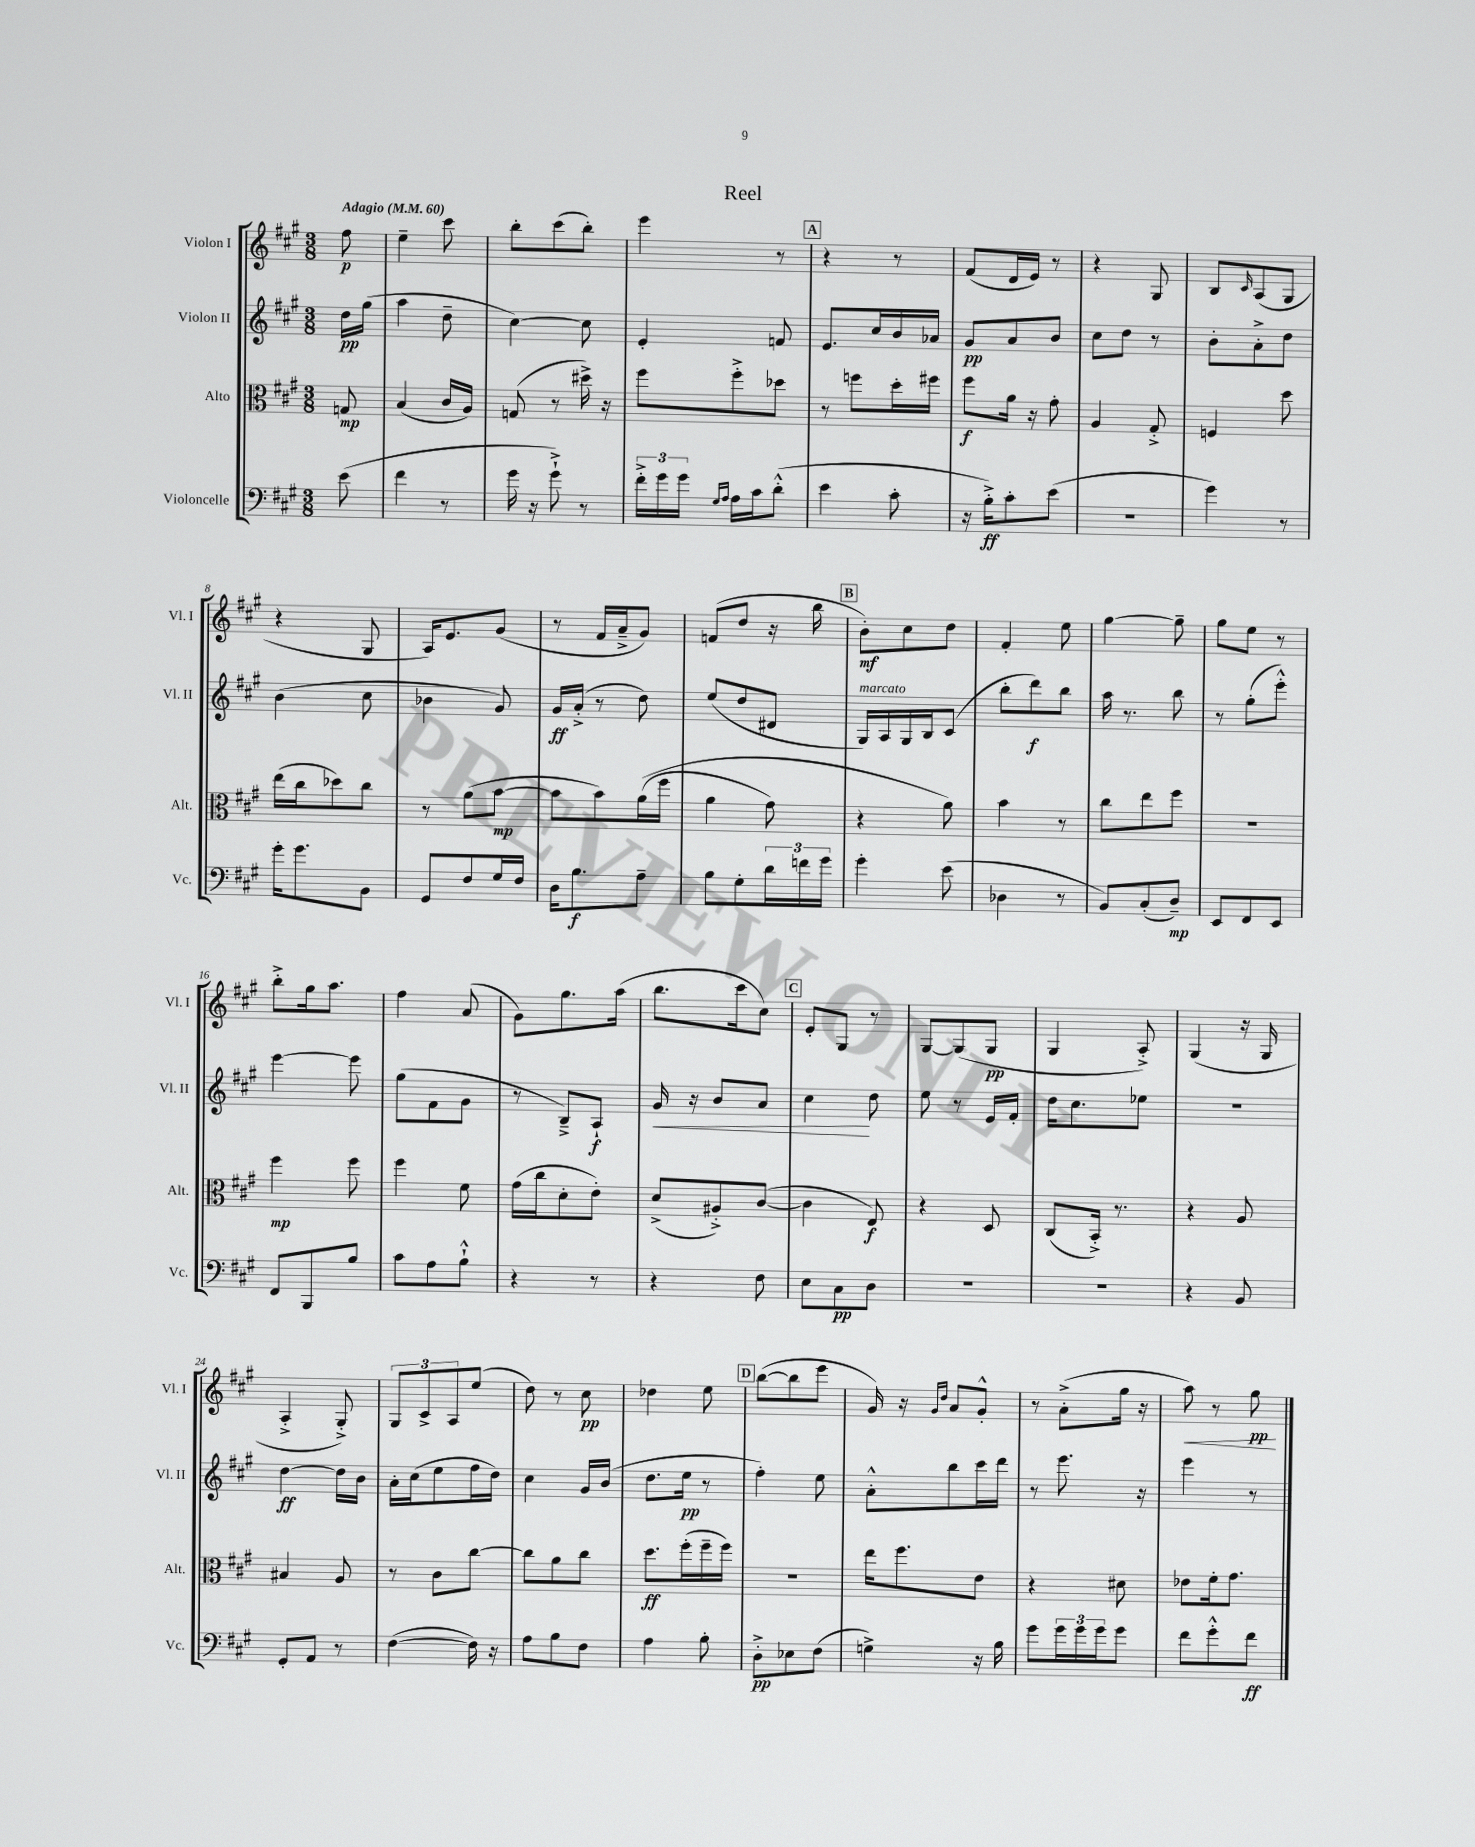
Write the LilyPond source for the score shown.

\header { title = "Reel" }
<<
\new StaffGroup <<
\new Staff = "s0" \with { instrumentName = "Violon I" shortInstrumentName = "Vl. I" } {
    \clef treble \key a \major \numericTimeSignature \time 3/8 \partial 8 \tempo "Adagio" 4 = 60
    fis''8\p |
    e''4-- cis'''8 |
    b''8-. cis'''8( b''8-.) |
    e'''4 r8 |
    \mark \markup { \box "A" } r4 r8 |
    fis'8( d'16 e'16) r8 |
    r4 gis8 |
    b8 \grace { cis'16 } a8( gis8 |
    r4 gis8 |
    a16) e'8. gis'8( |
    r8 fis'16 a'16---> gis'8) |
    f'8( d''8 r16 b''16 |
    \mark \markup { \box "B" } b'8-.\mf) cis''8 d''8 |
    fis'4-. e''8 |
    gis''4~ gis''8-- |
    gis''8 e''8 r8 |
    b''8-.-> gis''16 a''8. |
    fis''4 a'8( |
    gis'8) gis''8. a''16( |
    b''8. cis'''16 cis''8) |
    \mark \markup { \box "C" } e'8-. gis8 r8 |
    gis8~ gis8( gis8\pp |
    gis4 a8-.->) |
    gis4( r16 gis16 |
    a4-.-> gis8-.->) |
    \tuplet 3/2 { gis8 cis'8-> a8 } e''8( |
    d''8) r8 cis''8\pp |
    des''4 e''8 |
    \mark \markup { \box "D" } b''8~( b''8 e'''8 |
    gis'16) r16 \grace { gis'16 d''16 } a'8 gis'8-.-^ |
    r8 a'8-.->( gis''16 r16 |
    a''8\<) r8 gis''8\pp\! \bar "|." |
}
\new Staff = "s1" \with { instrumentName = "Violon II" shortInstrumentName = "Vl. II" } {
    \clef treble \key a \major \numericTimeSignature \time 3/8 \partial 8
    d''16\pp gis''16( |
    a''4 d''8-- |
    cis''4~) cis''8 |
    e'4-. f'8 |
    \mark \markup { \box "A" } e'8. cis''16 b'16 aes'16 |
    gis'8\pp a'8 b'8 |
    cis''8 d''8 r8 |
    b'8-. a'8-.-> d''8 |
    b'4( cis''8 |
    bes'4 gis'8) |
    gis'16\ff a'16-.->( r8 d''8) |
    e''8( d''8 dis'8 |
    \mark \markup { \box "B" } gis16^\markup { \italic "marcato" }) a16 gis16 b16 cis'8( |
    b''8-. d'''8\f) b''8 |
    a''16 r8. b''8 |
    r8 gis''8-.( e'''8-.-^) |
    e'''4~ e'''8 |
    gis''8( fis'8 gis'8 |
    r8 b8--->) a8-!\f |
    gis'16\< r16 b'8 a'8 |
    \mark \markup { \box "C" } cis''4\! d''8 |
    e''8 r8 e'16 fis'16-. |
    d''16 cis''8. ees''8 |
    R4. |
    d''4~\ff d''16 b'16 |
    a'16-. cis''16( e''8 fis''16 d''16) |
    cis''4 gis'16 b'16( |
    d''8. e''16\pp r8 |
    \mark \markup { \box "D" } fis''4-.) e''8 |
    a'8-.-^ b''8 cis'''16 d'''16 |
    r8 e'''8. r16 |
    e'''4 r8 \bar "|." |
}
\new Staff = "s2" \with { instrumentName = "Alto" shortInstrumentName = "Alt." } {
    \clef alto \key a \major \numericTimeSignature \time 3/8 \partial 8
    g8\mp |
    b4( cis'16 a16) |
    g8( r8 dis''16->) r16 |
    fis''8 fis''8-.-> des''8 |
    \mark \markup { \box "A" } r8 f''8 d''16-. fis''16 |
    fis''8\f a'16 r16 gis'8-. |
    a4 gis8-.-> |
    f4 d''8 |
    e''16( cis''16 des''8) cis''8 |
    r8 a'8( b'8~\mp |
    b'8 b'8) a'16(\( fis''16 |
    a'4 gis'8) |
    \mark \markup { \box "B" } r4 a'8\) |
    b'4 r8 |
    cis''8 e''8 fis''8 |
    R4. |
    fis''4\mp fis''8 |
    fis''4 fis'8 |
    gis'16( cis''16 d'8-. e'8-.) |
    d'8->( ais8-.->) cis'8~( |
    \mark \markup { \box "C" } cis'4 e8\f) |
    r4 d8 |
    cis8( b,16-.->) r8. |
    r4 a8 |
    bis4 a8 |
    r8 cis'8 cis''8~ |
    cis''8 a'8 cis''8 |
    d''8.\ff fis''16-.( fis''16-- fis''16) |
    \mark \markup { \box "D" } r4. |
    e''16 fis''8. e'8 |
    r4 dis'8 |
    ees'8 fis'16-. gis'8. \bar "|." |
}
\new Staff = "s3" \with { instrumentName = "Violoncelle" shortInstrumentName = "Vc." } {
    \clef bass \key a \major \numericTimeSignature \time 3/8 \partial 8
    e'8( |
    fis'4 r8 |
    gis'16 r16 gis'8-!->) r8 |
    \tuplet 3/2 { fis'16-.-> gis'16 gis'16 } \grace { gis16 a16 } a16 cis'16 d'8-.-^( |
    \mark \markup { \box "A" } e'4 cis'8-. |
    r16 b16-.->\ff) cis'8-. e'8( |
    R4. |
    gis'4) r8 |
    gis'16-. gis'8. b,8 |
    gis,8 fis8 gis16 fis16 |
    d16 b8.\f a8-- |
    b8 gis8-. \tuplet 3/2 { d'16 f'16 gis'16 } |
    \mark \markup { \box "B" } gis'4-. e'8( |
    des4 r8 |
    b,8) cis8-.( d8--\mp) |
    e,8 fis,8 e,8 |
    fis,8 b,,8 b8 |
    cis'8 a8 b8-!-^ |
    r4 r8 |
    r4 fis8 |
    \mark \markup { \box "C" } e8 cis8\pp d8 |
    R4. |
    R4. |
    r4 b,8 |
    gis,8-. a,8 r8 |
    fis4~( fis16) r16 |
    a8 b8 fis8 |
    a4 b8-. |
    \mark \markup { \box "D" } d8-.->\pp ees8 fis8( |
    g4->) r16 b16 |
    gis'8 \tuplet 3/2 { gis'16 gis'16 gis'16 } gis'8 |
    fis'8 gis'8-.-^ fis'8\ff \bar "|." |
}
>>
>>
